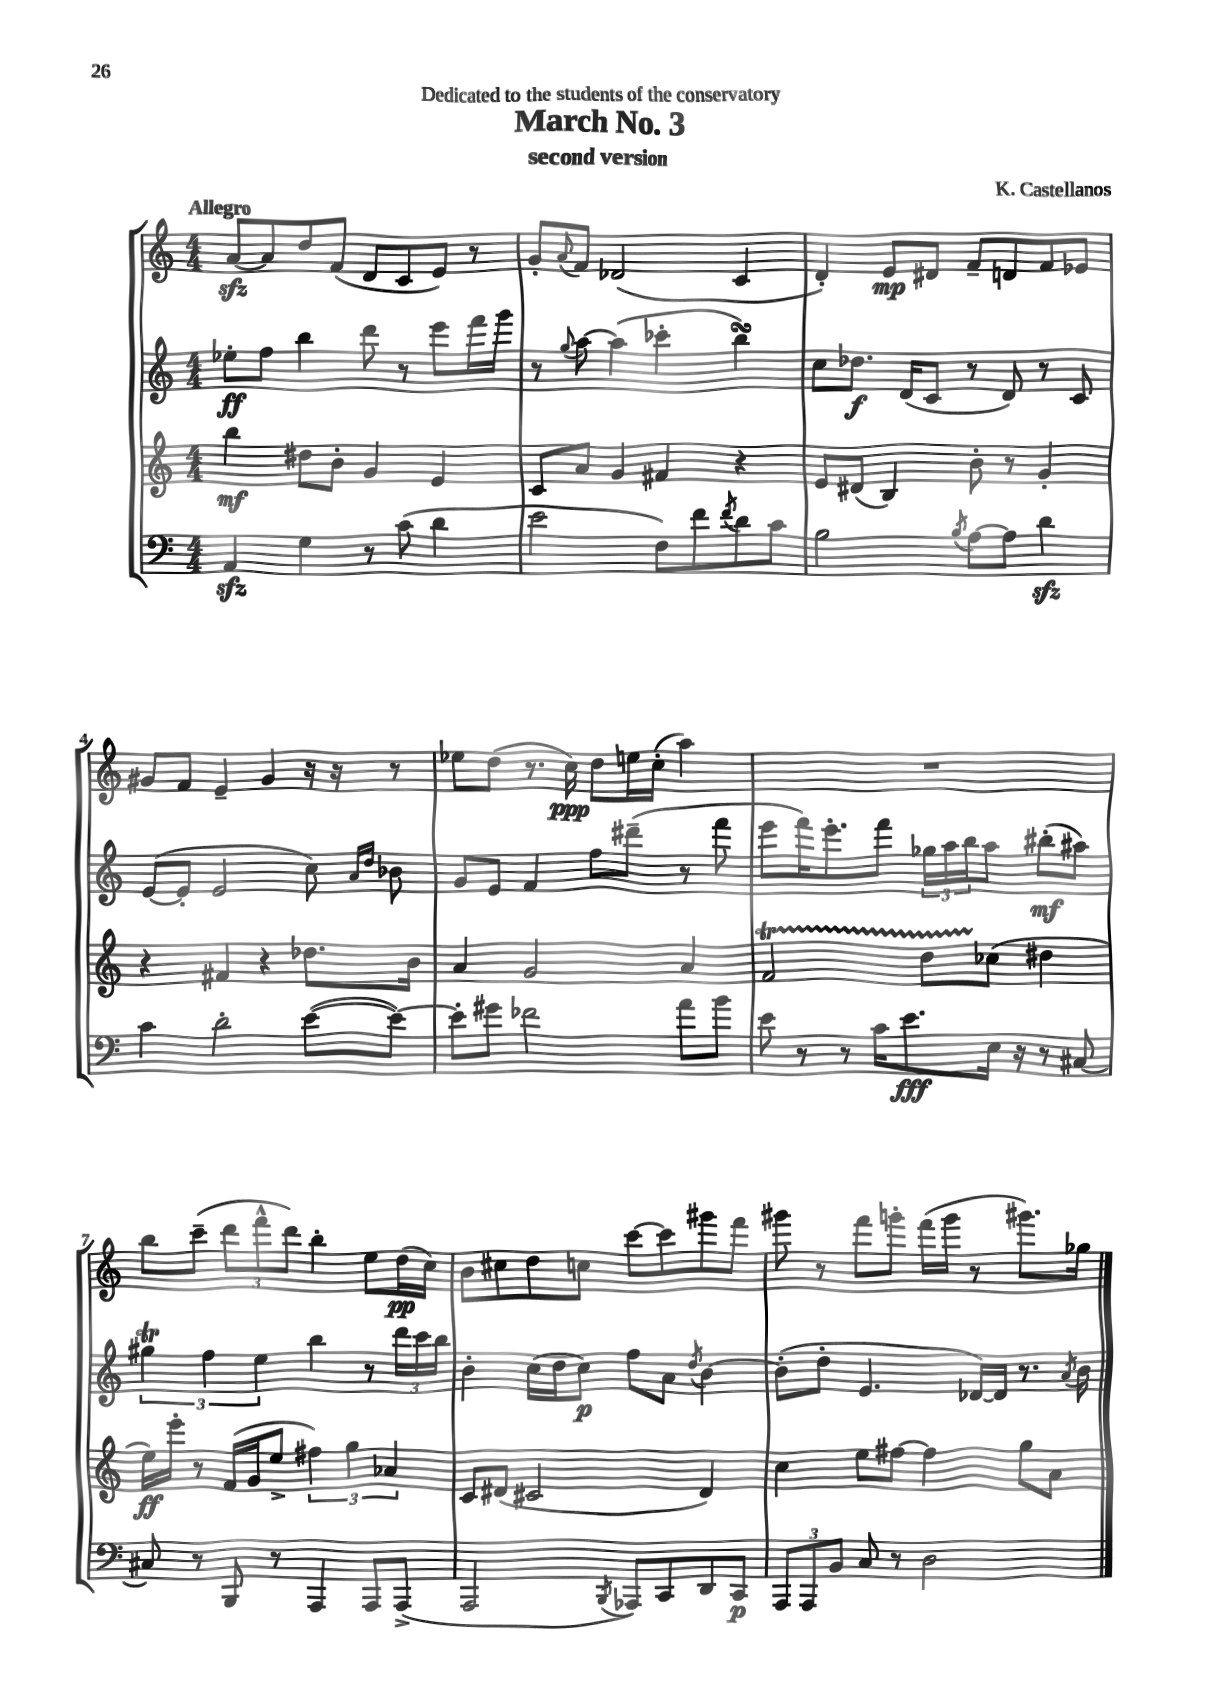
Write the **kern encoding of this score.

**kern	**dynam	**kern	**dynam	**kern	**dynam	**kern	**dynam
*part4	*part4	*part3	*part3	*part2	*part2	*part1	*part1
*staff4	*staff4	*staff3	*staff3	*staff2	*staff2	*staff1	*staff1
*clefF4	*	*clefG2	*	*clefG2	*	*clefG2	*
*k[]	*	*k[]	*	*k[]	*	*k[]	*
*M4/4	*	*M4/4	*	*M4/4	*	*M4/4	*
=1	=1	=1	=1	=1	=1	=1	=1
!	!	!	!	!	!	!LO:TX:a:B:t=Allegro	!
4AAzz/	.	4bb\	mf	8ee-X'\L	ff	[8azz/L	.
.	.	.	.	8ff\J	.	8a/]	.
4G\	.	8dd#X\L	.	4bb\	.	8dd/	.
.	.	8b'\J	.	.	.	(8f/J	.
8r	.	4g/	.	8ddd\	.	8d/L	.
(8c\	.	.	.	8r	.	8c/	.
4d\	.	4e/	.	8eee\L	.	8e/J)	.
.	.	.	.	16fff\L	.	8r	.
.	.	.	.	16ggg\JJ	.	.	.
=2	=2	=2	=2	=2	=2	=2	=2
2e\	.	8c/L	.	8r	.	8g'/L	.
.	.	.	.	8qqgg/	.	8qqa/	.
.	.	8a/J	.	[8aa\	.	8f/J	.
.	.	4g/	.	(4aa\]	.	(2d-X/	.
8F\L)	.	4f#X/	.	4ccc-X'\	.	.	.
8f\	.	.	.	.	.	.	.
8qf/	.	.	.	.	.	.	.
8d\	.	4r	.	4bbsSsS\)	.	4c/	.
8c\J	.	.	.	.	.	.	.
=3	=3	=3	=3	=3	=3	=3	=3
2B\	.	8e/L	.	8cc\L	.	4d'/)	.
.	.	(8d#X/J	.	8.dd-X\J	f	.	.
.	.	4B/)	.	.	.	8e/L	mp
.	.	.	.	(16d/KL	.	.	.
.	.	.	.	8c/J	.	8d#X/J	.
8qB/	.	.	.	.	.	.	.
[8A\L	.	8b'\	.	8r	.	8f~/L	.
8A\J]	.	8r	.	8d/)	.	8dn/	.
4dzz\	.	4g'/	.	8r	.	8f/	.
.	.	.	.	8c/	.	8e-X/J	.
!!LO:LB:g=z
=4	=4	=4	=4	=4	=4	=4	=4
4c\	.	4r	.	([8e/L	.	8g#X/L	.
.	.	.	.	8e'/J]	.	8f/J	.
2d'\	.	4f#X/	.	2e/	.	4e~/	.
.	.	4r	.	.	.	4g#/	.
([8e\L	.	8.dd-X\L	.	8cc\)	.	16r	.
.	.	.	.	.	.	16r	.
.	.	.	.	16qqa/LL	.	.	.
.	.	.	.	16qqdd/JJ	.	.	.
8e\J_)	.	.	.	8b-X\	.	8r	.
.	.	16b\Jk	.	.	.	.	.
=5	=5	=5	=5	=5	=5	=5	=5
8e'\L]	.	4a/	.	8g/L	.	8ee-X\L	.
8g#X\J	.	.	.	8e/J	.	(8dd\J	.
2f-X\	.	2g/	.	4f/	.	8.r	.
.	.	.	.	.	.	16cc\)	ppp
.	.	.	.	8ff\L	.	8dd\L	.
.	.	.	.	(8ddd#X~\J	.	16een\L	.
.	.	.	.	.	.	(16cc'\JJ	.
8a\L	.	4a/	.	8r	.	4aa\)	.
8b\J	.	.	.	8fff\	.	.	.
=6	=6	=6	=6	=6	=6	=6	=6
8e\	.	2fT/	.	8eee\L	.	1r	.
8r	.	.	.	16fff\K)	.	.	.
.	.	.	.	8.eee'\	.	.	.
8r	.	.	.	.	.	.	.
16c\KL	.	.	.	8fff\J	.	.	.
8.e\	fff	.	.	.	.	.	.
.	.	8ddTTT\L	.	24gg-X\LL	.	.	.
.	.	.	.	24aa\	.	.	.
.	.	.	.	24bb\J	.	.	.
16E\Jk	.	(8cc-X\J	.	8aa\J	.	.	.
16r	.	.	.	.	.	.	.
8r	.	4dd#X\	.	(8bb#X'\L	mf	.	.
[8C#X/	.	.	.	8aa#X\J)	.	.	.
!!LO:LB:g=z
=7	=7	=7	=7	=7	=7	=7	=7
8C#X/]	.	16ee\LL)	ff	6gg#Xt\	.	8bb\L	.
.	.	16eee'\JJ	.	.	.	.	.
8r	.	8r	.	.	.	(8ccc~\J	.
.	.	.	.	6ff\	.	.	.
8BBB/	.	(16f/LL	.	.	.	12ddd\L	.
.	.	16g/J	.	.	.	.	.
.	.	.	.	6ee\	.	12fff^^\	.
8r	.	8ee^/J	.	.	.	.	.
.	.	.	.	.	.	12ddd\J)	.
4AAA/	.	6ff#X\)	.	4bb\	.	4bb'\	.
.	.	6gg\	.	.	.	.	.
8AAA/L	.	.	.	8r	.	8ee\L	.
.	.	6a-X/	.	.	.	.	.
(8AAA^/J	.	.	.	24ddd\LL	.	(16dd\L	pp
.	.	.	.	24ccc\	.	.	.
.	.	.	.	.	.	16cc\JJ)	.
.	.	.	.	24bb\JJ	.	.	.
=8	=8	=8	=8	=8	=8	=8	=8
2AAA/	.	8c/L	.	4b'\	.	8b\L	.
.	.	(8d#X/J	.	.	.	8cc#X\	.
.	.	2c#X/	.	(16cc\LL	.	8dd\	.
.	.	.	.	16dd\J	.	.	.
.	.	.	.	8cc\J)	p	8ccn\J	.
8qBBB/	.	.	.	.	.	.	.
8AAA-X/L)	.	.	.	8ff\L	.	[8ccc\L	.
8CC/	.	.	.	8a\J	.	8ccc\]	.
.	.	.	.	8qdd/	.	.	.
8DD/	.	4d#/)	.	[4b\	.	8ggg#X\	.
8CC/J	p	.	.	.	.	8fff\J	.
=9	=9	=9	=9	=9	=9	=9	=9
12AAA/L	.	4cc\	.	(8b'\L]	.	8ggg#X\	.
12AAA/	.	.	.	.	.	.	.
.	.	.	.	8dd'\J	.	8r	.
12BB/J	.	.	.	.	.	.	.
8C/	.	8ee\L	.	4.e/	.	8fff\L	.
8r	.	[8ff#X\J	.	.	.	8gggn'\J	.
2D\	.	4ff#\]	.	.	.	(16fff\LL	.
.	.	.	.	.	.	16ggg\JJ	.
.	.	.	.	[16d-X/LL)	.	8r	.
.	.	.	.	16d-/JJ]	.	.	.
.	.	8gg\L	.	8.r	.	8.ggg#X\L)	.
.	.	8a\J	.	.	.	.	.
.	.	.	.	8qa/	.	.	.
.	.	.	.	16b\	.	16gg-X\Jk	.
==	==	==	==	==	==	==	==
*-	*-	*-	*-	*-	*-	*-	*-
